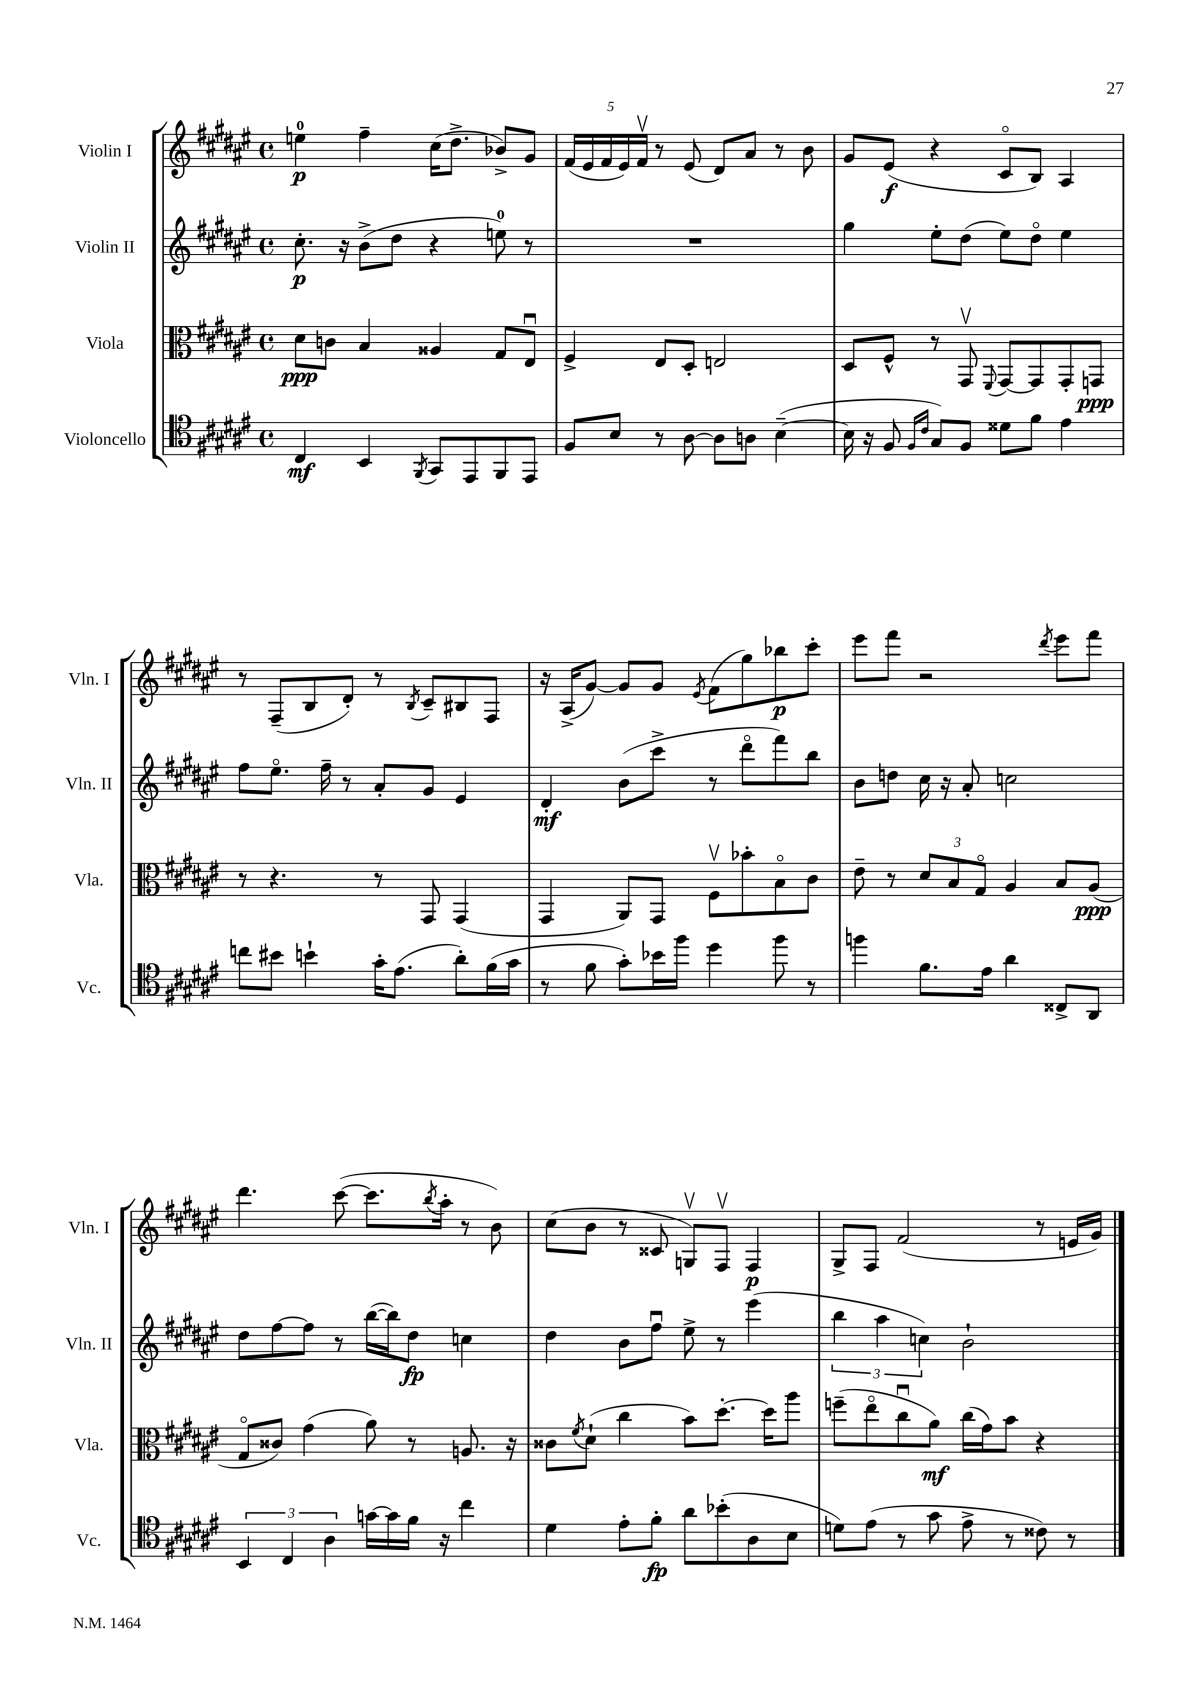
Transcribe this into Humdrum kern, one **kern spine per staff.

**kern	**kern	**kern	**kern
*staff4	*staff3	*staff2	*staff1
*clefC4	*clefC3	*clefG2	*clefG2
*k[f#c#g#d#a#e#]	*k[f#c#g#d#a#e#]	*k[f#c#g#d#a#e#]	*k[f#c#g#d#a#e#]
*M4/4	*M4/4	*M4/4	*M4/4
*met(c)	*met(c)	*met(c)	*met(c)
4C#	8d#	8.cc#'	4ee
.	8c	.	.
.	.	16r	.
4BB	4B	(8b^	4ff#~
.	.	8dd#	.
8qFF#	.	.	.
8GG#	4A##	4r	(16cc#
.	.	.	8.dd#^
8EE#	.	.	.
8FF#	8G#	8ee)	8b-^)
8EE#	8E#u	8r	8g#
=	=	=	=
8F#	4F#^	1r	(20f#
.	.	.	20e#
.	.	.	20f#
8B	.	.	.
.	.	.	20e#)
.	.	.	20f#v
8r	8E#	.	8r
[8A#	8D#'	.	(8e#
8A#]	2E	.	8d#)
8A	.	.	8a#
([4B~	.	.	8r
.	.	.	8b
=	=	=	=
16B]	8D#	4gg#	8g#
16r	.	.	.
8F#	8F#^^	.	(8e#
16qqF#	.	.	.
16qqc#	.	.	.
8G#)	8r	8ee#'	4r
8F#	8GG#v	(8dd#	.
.	8qqFF#	.	.
8d##	[8GG#	8ee#)	8c#o
8f#	8GG#]	8dd#o	8B)
4e#	8GG#'	4ee#	4A#
.	8GG	.	.
=	=	=	=
8cc	8r	8ff#	8r
8b#	4.r	8.ee#o	(8F#~
4b`	.	.	8B
.	.	16ff#~	.
.	.	8r	8d#')
16g#'	8r	8a#'	8r
(8.e#	.	.	.
.	.	.	8qB
.	8GG#	8g#	8c#~
8a#')	(4GG#	4e#	8B#
(16f#	.	.	8F#
16g#	.	.	.
=	=	=	=
8r	4GG#	4d#'	16r
.	.	.	(16A#^
8f#	.	.	[8g#)
8g#')	8AA#)	(8b	8g#]
16b-	8GG#	8ccc#^	8g#
16ff#	.	.	.
.	.	.	8qe#
4dd#	8F#v	8r	(8f#
.	8b-'	8ddd#o	8gg#)
8ff#	8Bo	8fff#)	8bb-
8r	8c#	8bb	8ccc#'
=	=	=	=
4ff	8e#~	8b	8eee#
.	8r	8dd	8fff#
8.f#	12d#	16cc#	2r
.	.	16r	.
.	12B	.	.
.	.	8a#'	.
.	12G#o	.	.
16e#	.	.	.
4a#	4A#	2cc	.
.	.	.	8qddd#
8C##^	8B	.	8eee#
8AA#	(8A#	.	8fff#
=	=	=	=
6BB	8G#o	8dd#	4.ddd#
.	8c##)	[8ff#	.
6C#	.	.	.
.	(4g#	8ff#]	.
6A#	.	.	.
.	.	8r	([8ccc#
[16g	8a#)	([16bb	8.ccc#]
16g]	.	16bb])	.
16f#	8r	8dd#	.
.	.	.	8qbb
16r	.	.	16aa#'
4cc#	8.A	4cc	8r
.	.	.	8b)
.	16r	.	.
=	=	=	=
4d#	8c##	4dd#	(8cc#
.	8qf#	.	.
.	(8d#`	.	8b
8e#'	4cc#	8b	8r
8f#'	.	8ff#u	8c##
8a#	8b)	8ee#^	8Gv)
(8b-'	[8.dd#'	8r	8F#v
8A#	.	(4eee#	4F#
.	16dd#]	.	.
8B	8aa#	.	.
=	=	=	=
8d)	(8ff~	6bb	8G#^
(8e#	8ee#o	.	8F#
.	.	6aa#	.
8r	8cc#u	.	(2f#
.	.	6cc)	.
8g#	8a#)	.	.
8e#^	(16cc#	2b`	.
.	16g#)	.	.
8r	8b	.	.
8c##)	4r	.	8r
8r	.	.	16e
.	.	.	16g#)
==	==	==	==
*-	*-	*-	*-
